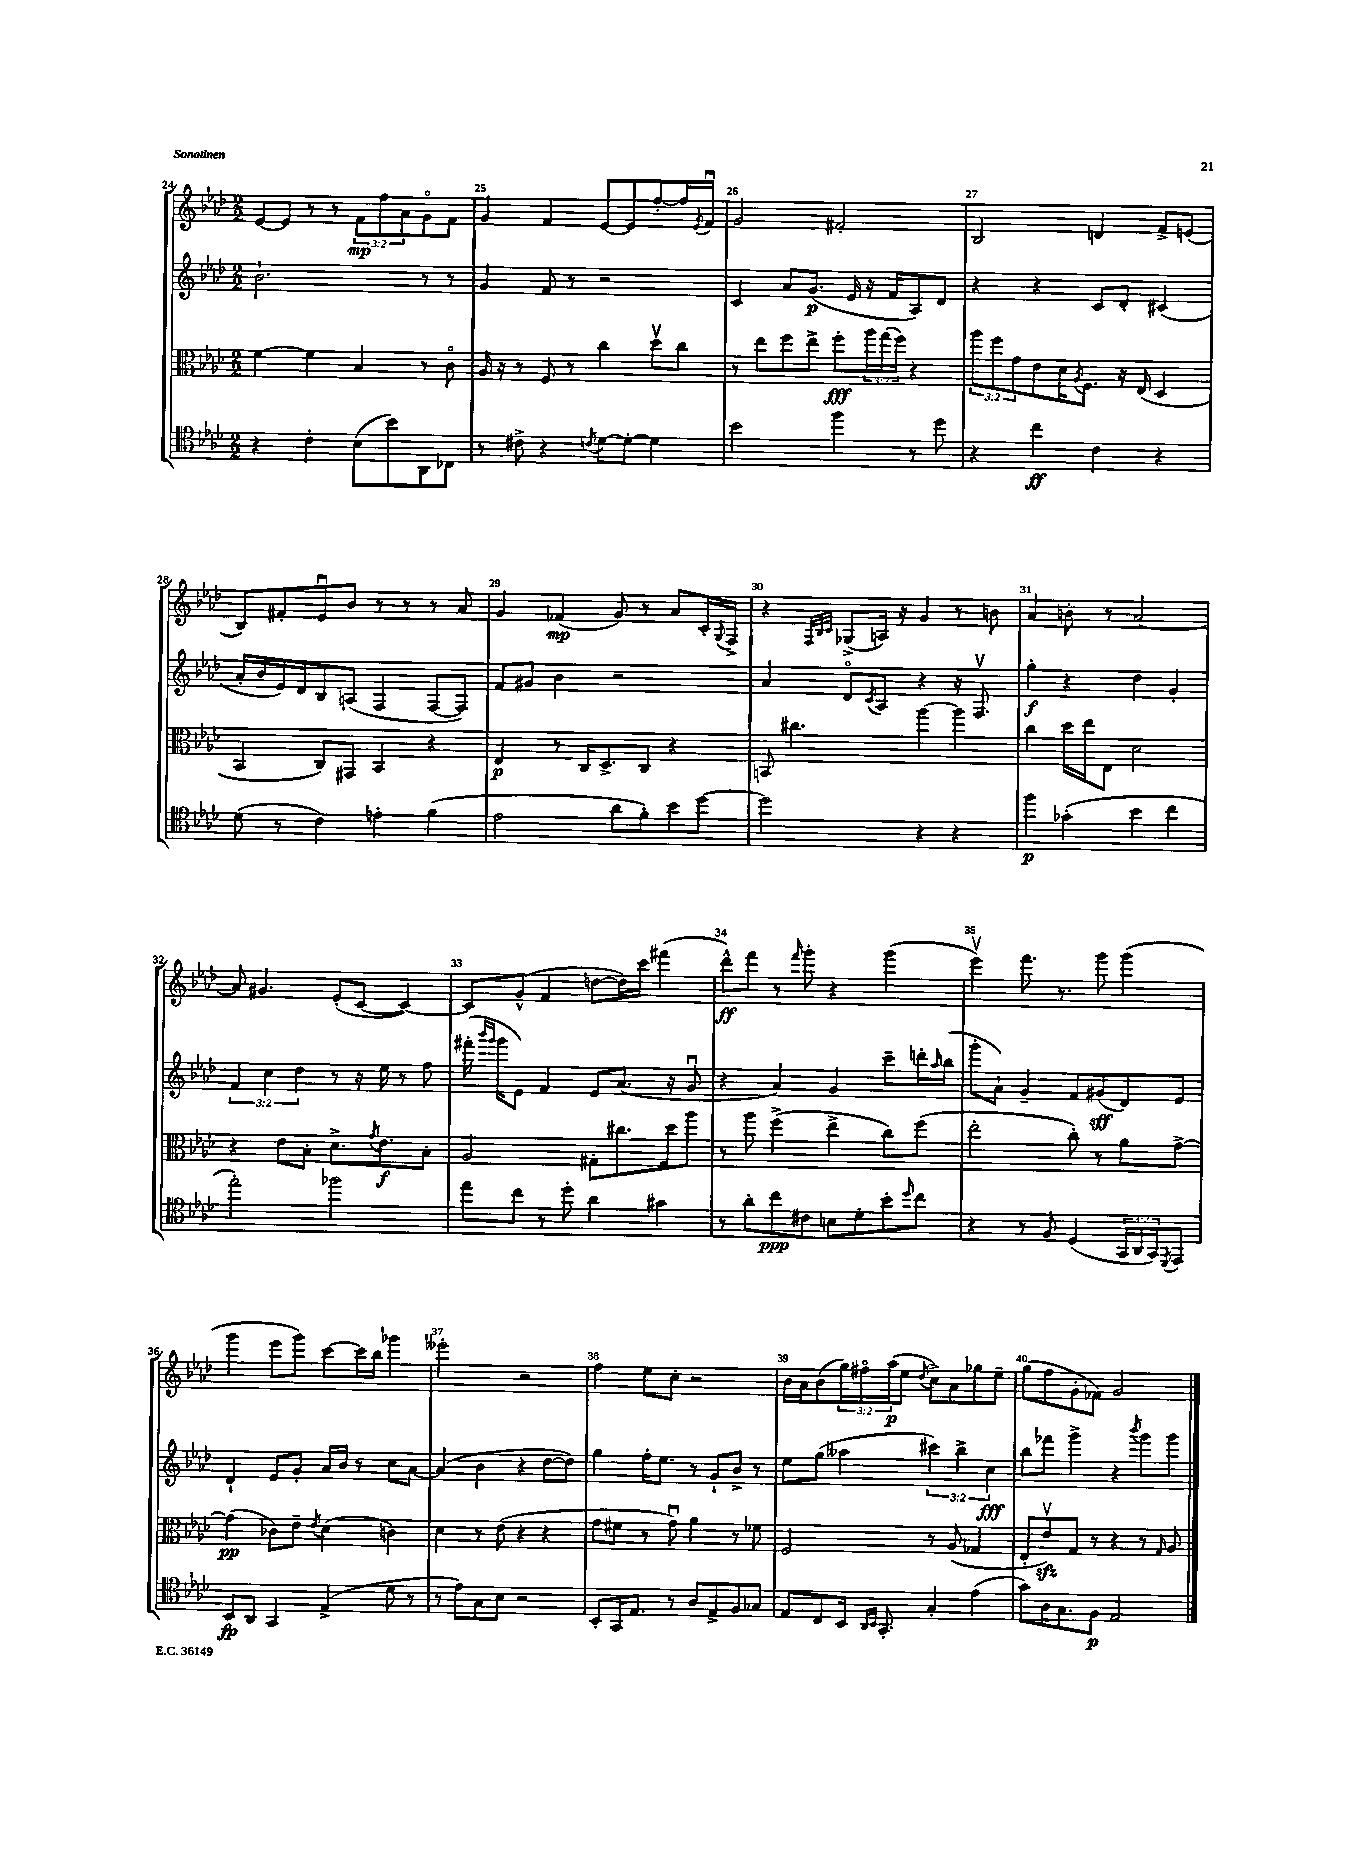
<<
\new StaffGroup <<
\new Staff = "s0" {
    \clef treble \key aes \major \numericTimeSignature \time 2/2 \override Staff.TupletNumber.text = #tuplet-number::calc-fraction-text
    ees'8~ ees'8 r8 r8 \tuplet 3/2 { f'8\mp f''8 aes'8 } g'8\flageolet f'8 |
    g'4 f'4 ees'8~ ees'8 f''8~-. f''16 \acciaccatura { ees'8 } f'16\downbow |
    g'2 fis'2-. |
    bes2 d'4 f'8-> e'8( |
    bes8) fis'8-. ees'8\downbow bes'8 r8 r8 r8 aes'8 |
    g'4 fes'4\mp( g'8) r8 aes'8 c'16-. \appoggiatura { g8 } f16-> |
    r4 \grace { f32 bes32 c'32 } ges8->( a16) r16 g'4 r8 b'8 |
    aes'4 b'8-. r8 aes'2~ |
    aes'8 gis'4. ees'8-.( c'8~ c'4~) |
    c'8 g'8-^( f'4 d''8~ d''16) c'''16 fis'''4( |
    des'''8-^\ff) f'''8 r8 \grace { f'''16 } g'''8-. r4 g'''4( |
    ees'''4\upbow) f'''8. r8. g'''8 g'''4( |
    g'''4 ees'''8 g'''8) c'''8~ c'''16 bes''16 ges'''4 |
    eeses'''2-. r2 |
    f''4 ees''8 c''8-. r2 |
    bes'16 aes'16 bes'8( \tuplet 3/2 { g''16) fis''16\flageolet aes''16\p( } ees''8 \acciaccatura { des''8 } c''8->) aes'8 ges''8 ees''8-- |
    g''8( f''8 g'8-. fes'8) g'2 \bar "|." |
}
\new Staff = "s1" {
    \clef treble \key aes \major \numericTimeSignature \time 2/2 \override Staff.TupletNumber.text = #tuplet-number::calc-fraction-text
    bes'2.-! r8 r8 |
    g'4 f'8 r8 r2 |
    c'4 aes'8 g'8.\p( ees'16 r16 f'16 aes8) des'8 |
    r4 r4 c'8 des'8-. cis'4( |
    aes'16-. bes'16 ees'16) des'16 bes8 a8( f4 f8~ f8) |
    f'8 gis'8 bes'4 r2 |
    aes'4 des'8\flageolet \acciaccatura { c'8 } aes8 r4 r16 f8.\upbow |
    g''4-.\f r4 des''4 g'4-. |
    \tuplet 3/2 { f'4 c''4 des''4 } r8 r16 ees''16 r8 f''8 |
    fis'''16-.( \grace { bes'''16 g'''16 } g'''16 ees'8) f'4 ees'8 aes'8.( r16 g'8\downbow |
    r4 aes'4) g'4 c'''8-- d'''16-. \grace { aes''16 } bes''16( |
    g'''8-. aes'8-!) g'4-- f'8 gis'8\sff( des'8) ees'8 |
    des'4-! ees'8 g'8-. aes'16 bes'16 r8 c''8 aes'8~ |
    aes'4( bes'4 r4 des''8~ des''8) |
    g''4 f''16-. ees''8. r8 g'8-! bes'8-> r8 |
    ees''8 g''8( aeses''4 \tuplet 3/2 { cis'''4) bes''4-> c''4\fff } |
    bes''8 fes'''8 g'''4-> r4 \acciaccatura { bes'''8 } g'''8 g'''8 \bar "|." |
}
\new Staff = "s2" {
    \clef alto \key aes \major \numericTimeSignature \time 2/2 \override Staff.TupletNumber.text = #tuplet-number::calc-fraction-text
    f'4~ f'4 bes4 r8 c'8\flageolet |
    aes16 r16 r8 f8 r8 c''4 des''8\upbow c''8 |
    r8 ees''8 f''8 ees''8-> f''8-.\fff \tuplet 3/2 { aes''16 g''16( f''16) } r4 |
    \tuplet 3/2 { aes''8 f''8 g'8 } ees'8 des'16 \acciaccatura { aes8 } f8. r16 ees16( des4 |
    bes,4 c8) gis,8 bes,4 r4 |
    ees4\p r8 c16 des8.-> c8 r4 |
    b,8 cis''4. aes''4~ aes''4 |
    c''4 des''16 ees''16 ees8 des'2 |
    r4 ees'8 bes8-. des'8.-> \acciaccatura { g'8 } ees'8.\f bes8-. |
    aes2 gis8-. cis''8. des''16 aes''8 |
    r8 aes''8 f''4->( ees''4-> c''8) f''8( |
    ees''2-. c''8-.) r8 aes'8 g'8~-> |
    g'4\pp( ces'8) ees'8-- \acciaccatura { ees'8 } des'4( c'4) |
    des'4 r8 ees'8( r4 r4 |
    g'8 fis'8 r8 g'8\downbow) aes'4 r8 fes'8 |
    f2 r8 aes8( ges4 |
    ees8-. ees'8\upbow\sfz) g8 r8 r4 r8 \grace { g16 } aes8 \bar "|." |
}
\new Staff = "s3" {
    \clef tenor \key aes \major \numericTimeSignature \time 2/2 \override Staff.TupletNumber.text = #tuplet-number::calc-fraction-text
    r4 c'4-. bes8( bes'8) aes,8 ces8 |
    r8 cis'8-> r4 \acciaccatura { c'8 } des'8~ des'8~-. des'4 |
    bes'2 f''4 r8 des''8 |
    r4 c''4\ff c'4 r4 |
    des'8( r8 c'4) e'4-. f'4( |
    ees'2 aes'8 f'8-.) bes'8 des''8~ |
    des''2 r4 r4 |
    f''4\p ges'4-.( bes'4 c''4 |
    ees''2-.) fes''2 |
    ees''8 c''8 r8 des''8-. aes'4 gis'4 |
    r8 aes'8-. c''8\ppp cis'8 b8 des'8-. bes'8-. \grace { des''16 } c''8 |
    r4 r8 f8 des4( \tuplet 3/2 { g,16 aes,16 g,16) } \acciaccatura { des,8 } ees,8 |
    bes,8\fp aes,8 g,4 ees4->( des'8 r8 |
    r8 ees'8) g8 bes8 r2 |
    bes,8-. g,16 ees8. r8 aes8 ees8-> f8 ges8 |
    ees8 c8 bes,16 \grace { aes,16 bes,16 } g,8.-. g4-. ees'4( |
    g'8) aes16 g8. f8\p ees2 \bar "|." |
}
>>
>>
\layout { \context { \Score currentBarNumber = #24 \override BarNumber.break-visibility = ##(#f #t #t) barNumberVisibility = #all-bar-numbers-visible } }
